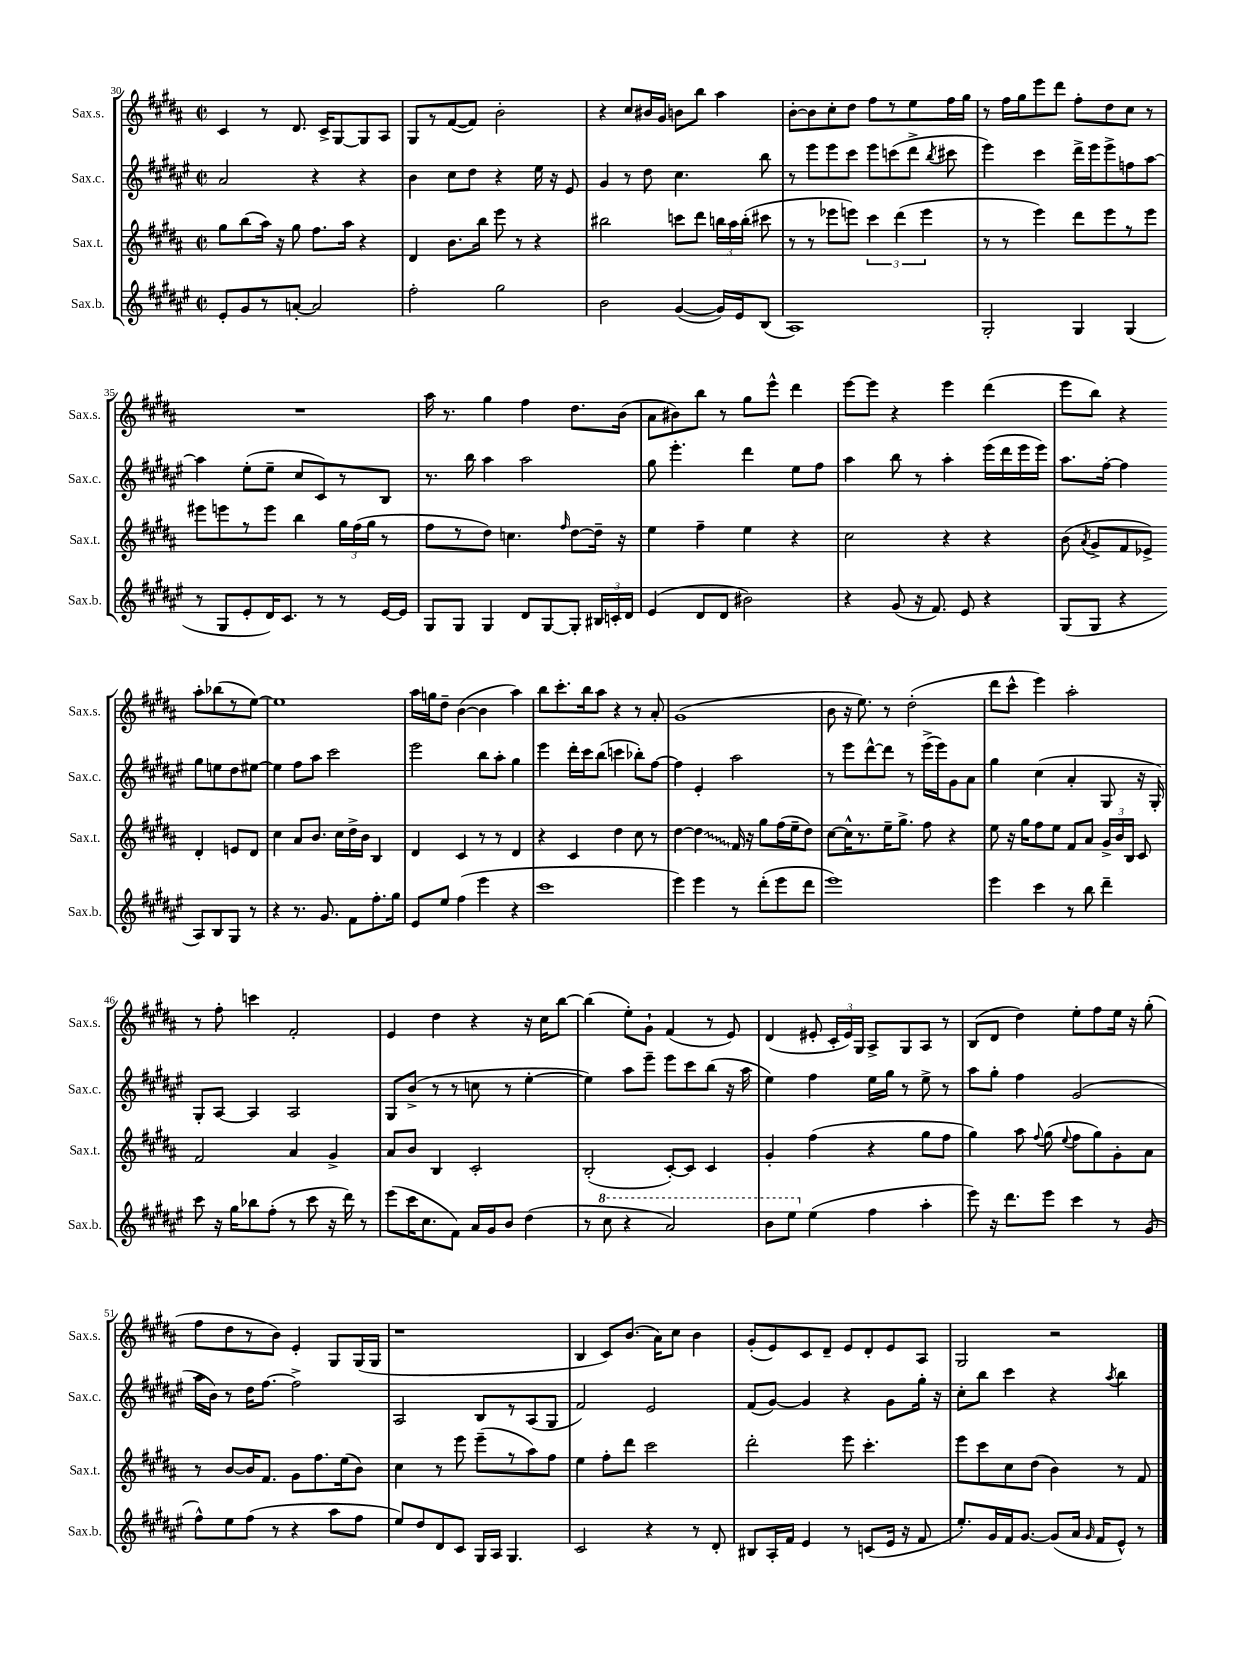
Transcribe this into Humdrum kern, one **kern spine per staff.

**kern	**kern	**kern	**kern
*staff4	*staff3	*staff2	*staff1
*clefG2	*clefG2	*clefG2	*clefG2
*k[f#c#g#d#a#e#]	*k[f#c#g#d#a#]	*k[f#c#g#d#a#e#]	*k[f#c#g#d#a#]
*M2/2	*M2/2	*M2/2	*M2/2
*met(c|)	*met(c|)	*met(c|)	*met(c|)
8e#'/L	8gg#\L	2a#/	4c#/
8g#/	(8bb\	.	.
8r	16aa#\Jk)	.	8r
.	16r	.	.
[8a'/J	8gg#\	.	8.d#/
2a/]	8.ff#\L	4r	.
.	.	.	16c#^/LK
.	.	.	[8G#/
.	16aa#\Jk	.	.
.	4r	4r	8G#/]
.	.	.	8A#/J
=	=	=	=
2ff#'\	4d#/	4b\	8G#/L
.	.	.	8r
.	8.b\L	8cc#\L	([8f#/
.	.	8dd#\J	8f#/]J)
.	16bb\Jk	.	.
2gg#\	8eee\	4r	2b'\
.	8r	.	.
.	4r	16ee#\	.
.	.	16r	.
.	.	8e#/	.
=	=	=	=
2b\	2bb#\	4g#/	4r
.	.	8r	8cc#/L
.	.	8dd#\	16b#/L
.	.	.	16g#/JJ
([4g#/	8ccc\L	4.cc#\	8b\L
.	8ddd#\J	.	8bb\J
16g#/]LL)	24bb\LL	.	4aa#\
.	24aa#\	.	.
16e#/J	.	.	.
.	(24bb'\JJ	.	.
(8B/J	8ccc#\	8bb\	.
=	=	=	=
1A#)	8r	8r	[8b'\L
.	8r	8eee#\L	8b\]
.	8eee-\L	8eee#\	8cc#'\
.	8eee\J)	8ccc#\J	8dd#\J
.	6ccc#\	8eee#\L	8ff#\L
.	.	(8ccc\	8r
.	(6ddd#\	.	.
.	.	8ddd#^\J	8ee\
.	6eee\	.	.
.	.	8qbb/	.
.	.	8ccc#\	16ff#\L
.	.	.	16gg#\JJ
=	=	=	=
2G#'/	8r	4eee#\)	8r
.	8r	.	16ff#\LL
.	.	.	16gg#\J
.	4eee\)	4ccc#\	8eee\
.	.	.	8ddd#\J
4G#/	8ddd#\L	16ddd#^\LL	8ff#'\L
.	.	16eee#\J	.
.	8eee\	8eee#^\	8dd#\
(4G#/	8r	8ff\	8cc#\J
.	8eee\J	[8aa#\J	8r
=	=	=	=
8r	8eee#\L	4aa#\]	1r
8G#/L	8eee\	.	.
8e#'/	8r	(8ee#'\L	.
16d#/K)	8eee\J	8ee#~\J	.
8.c#/J	.	.	.
.	4bb\	8cc#/L	.
8r	.	8c#/)	.
8r	24gg#\LL	8r	.
.	(24ff#\	.	.
.	24gg#\JJ	.	.
[16e#/LL	8r	8B/J	.
16e#/]JJ	.	.	.
=	=	=	=
8G#/L	8ff#\L	8.r	16aa#\
.	.	.	8.r
8G#/J	8r	.	.
.	.	16bb\	.
4G#/	8dd#\J)	4aa#\	4gg#\
.	4.cc\	.	.
8d#/L	.	2aa#\	4ff#\
[8G#/	.	.	.
.	16qqff#/	.	.
8G#'/]J	[8dd#\L	.	8.dd#\L
24B#/LL	16dd#~\]Jk	.	.
24c'/	.	.	.
.	16r	.	(16b\Jk
24d#/JJ	.	.	.
=	=	=	=
(4e#/	4ee\	8gg#\	8a#\L
.	.	4.eee#'\	8b#\)
8d#/L	4ff#~\	.	8bb\J
8d#/J	.	.	8r
2b#\)	4ee\	4ddd#\	8gg#\L
.	.	.	8eee^^\J
.	4r	8ee#\L	4ddd#\
.	.	8ff#\J	.
=	=	=	=
4r	2cc#\	4aa#\	[8eee\L
.	.	.	8eee\]J
(8g#/	.	8bb\	4r
16r	.	8r	.
8.f#/)	.	.	.
.	4r	4aa#'\	4eee\
8e#/	.	.	.
4r	4r	(16eee#\LL	(4ddd#\
.	.	16ddd#\	.
.	.	16eee#\	.
.	.	16eee#\JJ)	.
=	=	=	=
(8G#/L	(8b\	8.aa#\L	8eee\L
.	8qa#/	.	.
8G#/J	8g#^/L	.	8bb\J)
.	.	[16ff#'\Jk	.
4r	8f#/	4ff#\]	4r
.	8e-^/J)	.	.
8A#/L)	4d#'/	8gg#\L	8aa#'\L
8B/	.	8ee\	(8bb-\
8G#/J	8e/L	8dd#\	8r
8r	8d#/J	[8ee#\J	[8ee\J)
=	=	=	=
4r	4cc#\	4ee#\]	1ee]
8.r	8a#/L	8ff#\L	.
.	8.b/J	8aa#\J	.
8.g#/	.	.	.
.	.	2ccc#\	.
.	16cc#\LL	.	.
8f#\L	16dd#^\	.	.
.	16b\JJ	.	.
8.ff#'\	4B/	.	.
16gg#\Jk	.	.	.
=	=	=	=
8e#/L	4d#/	2eee#\	16aa#\LL
.	.	.	16gg\J
8ee#/J	.	.	8dd#~\J
(4ff#\	4c#/	.	([4b\
4eee#\	8r	8bb\L	4b\]
.	8r	8aa#'\J	.
4r	4d#/	4gg#\	4aa#\)
=	=	=	=
1ccc#	4r	4eee#\	8bb\L
.	.	.	8.ccc#'\
.	4c#/	16ddd#'\LL	.
.	.	16ccc#\J	16bb\k
.	.	(8bb\J	8aa#\J
.	4dd#\	4ccc\	4r
.	8cc#\	8bb-'\L)	8r
.	8r	[8ff#\J	8a#'/
=	=	=	=
4eee#\)	[4dd#\	4ff#\]	(1g#
4eee#\	4dd#\]	4e#'/	.
8r	16f#/	2aa#\	.
.	16r	.	.
(8ddd#'\L	8gg#\L	.	.
8eee#\	(16ff#\L	.	.
.	16ee~\J	.	.
8ddd#\J	8dd#\J)	.	.
=	=	=	=
1eee#)	[8cc#\L	8r	8b\
.	16cc#^^\]K	8eee#\L	16r
.	8.r	.	8.ee\)
.	.	[8ddd#^^\	.
.	16ee~\K	8ddd#\]J	8r
.	8.gg#^\J	.	.
.	.	8r	(2dd#'\
.	8ff#\	(16eee#^\LL	.
.	.	16eee#\J)	.
.	4r	8g#\	.
.	.	8a#\J	.
=	=	=	=
4eee#\	8ee\	4gg#\	8ddd#\L
.	16r	.	8ccc#^^\J
.	16gg#\LK	.	.
4ccc#\	8ff#\	(4cc#\	4eee\)
.	8ee\J	.	.
8r	8f#/L	4a#'/	2aa#'\
8bb\	8a#/J	.	.
4ddd#~\	24g#^/LL	8G#/	.
.	24b/	.	.
.	24B/JJ	.	.
.	8c#/	16r	.
.	.	16G#'/)	.
=	=	=	=
8ccc#\	2f#/	8G#'/L	8r
16r	.	[8A#/J	8ff#'\
16gg#\LK	.	.	.
8bb-\	.	4A#/]	4ccc\
(8ff#'\J	.	.	.
8r	4a#/	2A#/	2f#'/
8ccc#\	.	.	.
16r	4g#^/	.	.
16ddd#\)	.	.	.
8r	.	.	.
=	=	=	=
(8eee#\L	8a#/L	8G#/L	4e/
16ccc#\K	8b/J	(8b^/J	.
8.cc#\	.	.	.
.	4B/	8r	4dd#\
8f#\J)	.	8r	.
16a#/LL	2c#'/	8cc\	4r
16g#/J	.	.	.
8b/J	.	8r	.
(4dd#\	.	[4ee#'\	16r
.	.	.	16cc#\LK
.	.	.	[8bb\J
=	=	=	=
8r	(2B'/	4ee#\])	(4bb\]
8ccc#\	.	.	.
4r	.	8aa#\L	8ee'\L)
.	.	8eee#~\J	8g#`\J
2aa#/)	[8c#'/L)	8eee#\L	(4f#/
.	8c#/]J	8ccc#\	.
.	4c#/	(8bb\J	8r
.	.	16r	8e/)
.	.	16aa#\	.
=	=	=	=
8bb\L	4g#'/	4ee#\)	(4d#/
8eee#\J	.	.	.
(4ee#\	(4ff#\	4ff#\	8e#'/
.	.	.	24c#'/LL
.	.	.	24e#/)
.	.	.	24G#/JJ
4ff#\	4r	16ee#\LL	8A#^/L
.	.	16gg#\JJ	.
.	.	8r	8G#/
4aa#'\	8gg#\L	8ee#^\	8A#/J
.	8ff#\J	8r	8r
=	=	=	=
8eee#\)	4gg#\)	8aa#\L	(8B/L
16r	.	8gg#'\J	8d#/J
8.ddd#\L	.	.	.
.	8aa#\	4ff#\	4dd#\)
.	8qqff#/	.	.
8eee#\J	(8gg#\	.	.
.	8qqee/	.	.
4ccc#\	8ff#\L	(2g#/	8ee'\L
.	8gg#\)	.	8ff#\
8r	8g#'\	.	16ee\Jk
.	.	.	16r
(8g#/	8a#\J	.	(8gg#'\
=	=	=	=
8ff#^^\L)	8r	16aa#\LL	8ff#\L
.	.	16b\JJ)	.
8ee#\	[8b/L	8r	8dd#\
(8ff#\J	16b/]K	16dd#\LK	8r
.	8.f#/J	[8.ff#\J	.
8r	.	.	8b\J)
4r	8g#\L	2ff#^\]	4e'/
.	8.ff#\	.	.
8aa#\L	.	.	8G#/L
.	(16ee\k	.	.
8ff#\J	8b\J)	.	(16G#/L
.	.	.	16G#/JJ
=	=	=	=
8ee#/L)	4cc#\	2A#/	1r
8dd#/	.	.	.
8d#/	8r	.	.
8c#/J	8eee\	.	.
16G#/LL	(8eee~\L	8B/L	.
16A#/JJ	.	.	.
4.G#/	8r	8r	.
.	8aa#\)	(8A#/	.
.	8ff#\J	8G#/J	.
=	=	=	=
2c#/	4ee\	2f#/)	4B/
.	8ff#'\L	.	8c#/L)
.	8ddd#\J	.	(8.b/J
4r	2ccc#\	2e#/	.
.	.	.	16a#\LK)
.	.	.	8cc#\J
8r	.	.	4b\
8d#'/	.	.	.
=	=	=	=
8B#/L	2ddd#'\	(8f#/L	(8g#'/L
16A#'/L	.	[8g#/J)	8e/)
16f#/JJ	.	.	.
4e#/	.	4g#/]	8c#/
.	.	.	8d#~/J
8r	8eee\	4r	8e/L
(8c/L	4.ccc#'\	.	8d#'/
16e#/Jk	.	8g#\L	8e/
16r	.	.	.
8f#/	.	16gg#'\Jk	8A#/J
.	.	16r	.
=	=	=	=
8.ee#'/L)	8eee\L	8cc#'\L	2G#/
.	8ccc#\	8bb\J	.
16g#/L	.	.	.
16f#/J	8cc#\	4ccc#\	.
[8.g#/J	.	.	.
.	(8dd#\J	.	.
(8g#/]L	4b\)	4r	2r
16a#/Jk	.	.	.
16qqg#/	.	.	.
16f#/LK	.	.	.
.	.	8qaa#/	.
8e#^^/J)	8r	4bb\	.
8r	8f#/	.	.
==	==	==	==
*-	*-	*-	*-
